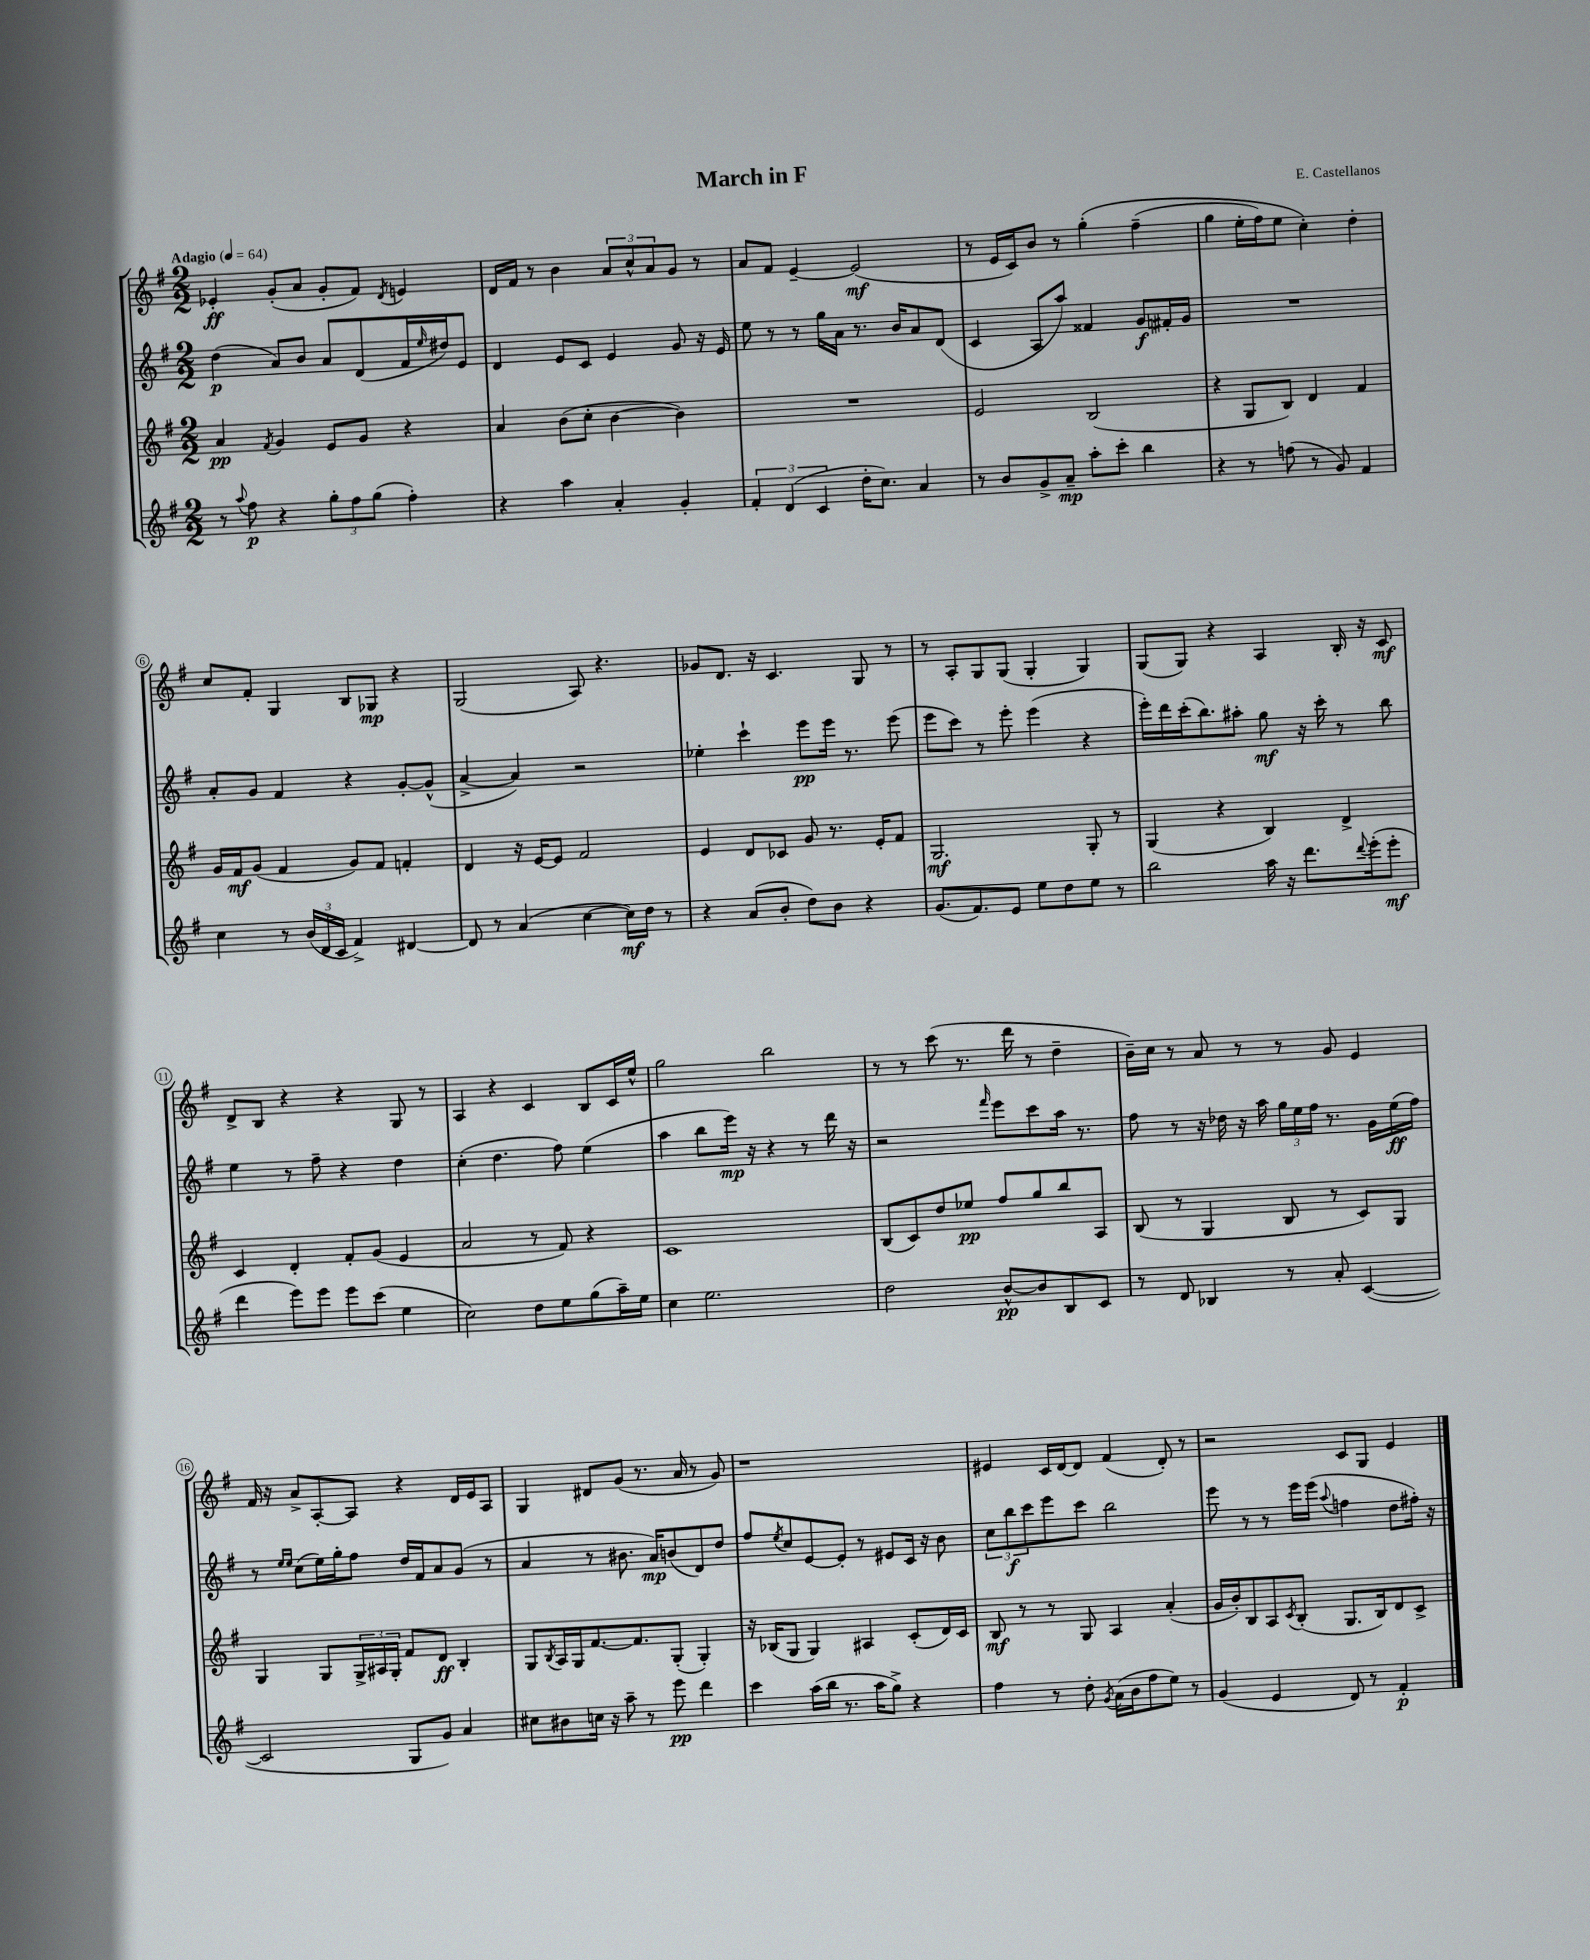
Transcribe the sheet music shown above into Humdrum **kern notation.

**kern	**kern	**kern	**kern
*staff4	*staff3	*staff2	*staff1
*clefG2	*clefG2	*clefG2	*clefG2
*k[f#]	*k[f#]	*k[f#]	*k[f#]
*M2/2	*M2/2	*M2/2	*M2/2
*MM64	*MM64	*MM64	*MM64
8r	4a	(4dd	4e-'
8qqaa	.	.	.
8ff#	.	.	.
.	8qf#	.	.
4r	4g	8a)	(8g'
.	.	8b	8a
12gg'	8e	8a	8g'
12ff#	.	.	.
.	8g	(8d	8f#)
(12gg	.	.	.
.	.	.	8qd
4ff#')	4r	16f#	4e
.	.	16qqee	.
.	.	16dd#)	.
.	.	8e	.
=	=	=	=
4r	4a	4d	16d
.	.	.	16f#
.	.	.	8r
4aa	(8b	8e	4b
.	8cc'	8c	.
4a'	[4b	4e	12a
.	.	.	12cc^^
.	.	.	12a
4g'	4b])	8g	8g
.	.	16r	8r
.	.	16e	.
=	=	=	=
6f#'	1r	8ee	8a
.	.	8r	8f#
(6d	.	.	.
.	.	8r	[4e~
6c	.	.	.
.	.	16gg	.
.	.	16a	.
16dd'	.	8.r	(2e]
8.cc)	.	.	.
.	.	16b	.
4a	.	8a	.
.	.	(8d	.
=	=	=	=
8r	2e	4c	8r
8b	.	.	16e
.	.	.	16c)
8g^	.	8A	8b
8a~	.	8aa)	8r
8aa'	(2B	4f##	&(4gg'
8ccc'	.	.	.
4bb	.	8g	(4ff#~
.	.	16f#'	.
.	.	16g	.
=	=	=	=
4r	4r	1r	4gg
8r	8G	.	16ee'
.	.	.	16ff#)
(8ff	8B)	.	8ee
8r	4d	.	4cc'&)
8g)	.	.	.
4f#	4f#	.	4dd'
=	=	=	=
4cc	16g	8a'	8cc
.	16f#	.	.
.	(8g	8g	8f#'
8r	4f#	4f#	4G
(24b	.	.	.
24d	.	.	.
24c	.	.	.
4f#^)	8g)	4r	8B
.	8f#	.	8G-
[4d#	4f'	[8g'	4r
.	.	(8g^^]	.
=	=	=	=
8d#]	4d	[4a^	(2G
8r	.	.	.
(4a	16r	4a])	.
.	[16e	.	.
.	8e]	.	.
[4cc	2f#	2r	8A)
.	.	.	4.r
16cc])	.	.	.
16dd	.	.	.
8r	.	.	.
=	=	=	=
4r	4e	4ee-'	8g-
.	.	.	8.d
(8a	8d	4ccc`	.
.	.	.	16r
8b'	8c-	.	4.c
8dd)	8g	8eee	.
8b	8.r	16eee	.
.	.	8.r	.
4r	.	.	8G
.	16e'	.	.
.	8f#	(8eee	8r
=	=	=	=
(8.g	2.G	8eee	8r
.	.	8ccc)	8A'
8.f#)	.	.	.
.	.	8r	8G
8e	.	8eee'	(8G
8ee	.	(4eee	4G'
8dd	.	.	.
8ee	8G'	4r	4G)
8r	8r	.	.
=	=	=	=
2bb	(4G	16eee')	(8G
.	.	16ddd	.
.	.	(16ccc'	8G)
.	.	8.bb)	.
.	4r	.	4r
.	.	8aa#'	.
16aa	4B)	8gg	4A
16r	.	.	.
8.ddd	.	16r	.
.	.	16ccc'	.
.	4d^	8r	16B'
8qqddd	.	.	.
(16eee'	.	.	16r
8eee'	.	8bb	8c
=	=	=	=
4ddd	4c	4ee	8d^
.	.	.	8B
8eee)	4d'	8r	4r
8eee	.	8ff#~	.
8eee	8f#'	4r	4r
(8ccc	(8g	.	.
4ee	4e	4dd	8G
.	.	.	8r
=	=	=	=
2cc)	2a	(4cc'	4A
.	.	4.dd	4r
8dd	8r	.	4c
8ee	8f#)	8ff#)	.
(8gg	4r	(4ee	8B
16aa~)	.	.	16c
16ee	.	.	16ee^^
=	=	=	=
4cc	1c	4aa	2gg
2.ee	.	8bb	.
.	.	16eee)	.
.	.	16r	.
.	.	4r	2bb
.	.	8r	.
.	.	16ddd	.
.	.	16r	.
=	=	=	=
2dd	(8B	2r	8r
.	8c)	.	8r
.	8dd	.	(8ccc
.	8ee-	.	8.r
.	.	16qqfff#	.
[8b^^	8ff#	8eee	.
.	.	.	16ddd
8b]	8gg	8ccc	8r
8B	8bb	16aa	4dd~
.	.	8.r	.
8c	8A	.	.
=	=	=	=
8r	(8B	8ff#	16b~)
.	.	.	16cc
8d	8r	8r	8r
4B-	4G	16r	8a
.	.	16dd-	.
.	.	16r	8r
.	.	16aa	.
8r	8B	24gg	8r
.	.	24ee	.
.	.	24ff#	.
8a'	8r	8.r	8g
([4c	8c)	.	4e
.	.	16g	.
.	8G	(16ee	.
.	.	16ff#)	.
=	=	=	=
2c]	4G	8r	16f#
.	.	.	16r
.	.	16qqee	.
.	.	16qqee	.
.	.	(8cc	8a^
.	8G	16ee)	[8A'
.	.	16gg'	.
.	24G^	8ff#	8A]
.	24A#	.	.
.	24G'	.	.
8G	8f#	16dd	4r
.	.	16f#	.
8g)	8d	8a	.
4a	4B'	(8g	16d
.	.	.	16e
.	.	8r	8A
=	=	=	=
8cc#	8G	4a	4G
.	8qB	.	.
8b#	16A	.	.
.	16G	.	.
16cc	[8.f#	8r	8d#
16r	.	.	.
8aa~	.	8.b#	(8g
.	8.f#]	.	.
8r	.	.	8.r
.	.	16a)	.
8eee	(8G'	(8b	.
.	.	.	16a
4ddd	4G')	8d)	8r
.	.	8dd	8g)
=	=	=	=
4ccc	16r	8ff#	1r
.	(16B-	.	.
.	.	8qee	.
.	8G	8cc	.
(16aa	4G)	[8e	.
16bb	.	.	.
8.r	.	8e']	.
.	4A#	8r	.
16aa	.	.	.
8gg^)	.	8e#	.
4r	(8c'	16c	.
.	.	16r	.
.	16d)	8b	.
.	16c	.	.
=	=	=	=
4ff#	8B	12cc	4e#
.	.	12bb	.
.	8r	.	.
.	.	12ccc	.
8r	8r	8eee	16c
.	.	.	[16d
8dd'	8G	8ccc	8d]
8qg	.	.	.
(16a	4A	2bb	(4f#
16b	.	.	.
8ff#	.	.	.
8ee)	(4a'	.	8d')
8r	.	.	8r
=	=	=	=
(4g	16g	8eee	2r
.	16b')	.	.
.	8B	8r	.
4e	8A	8r	.
.	8qc	.	.
.	(8B'	16eee	.
.	.	(16eee	.
.	.	8qqaa	.
8d)	8.G	4ff	8c
8r	.	.	8G
.	16B)	.	.
4f#'	8d	8dd	4e
.	8c^	16ff#')	.
.	.	16r	.
==	==	==	==
*-	*-	*-	*-
